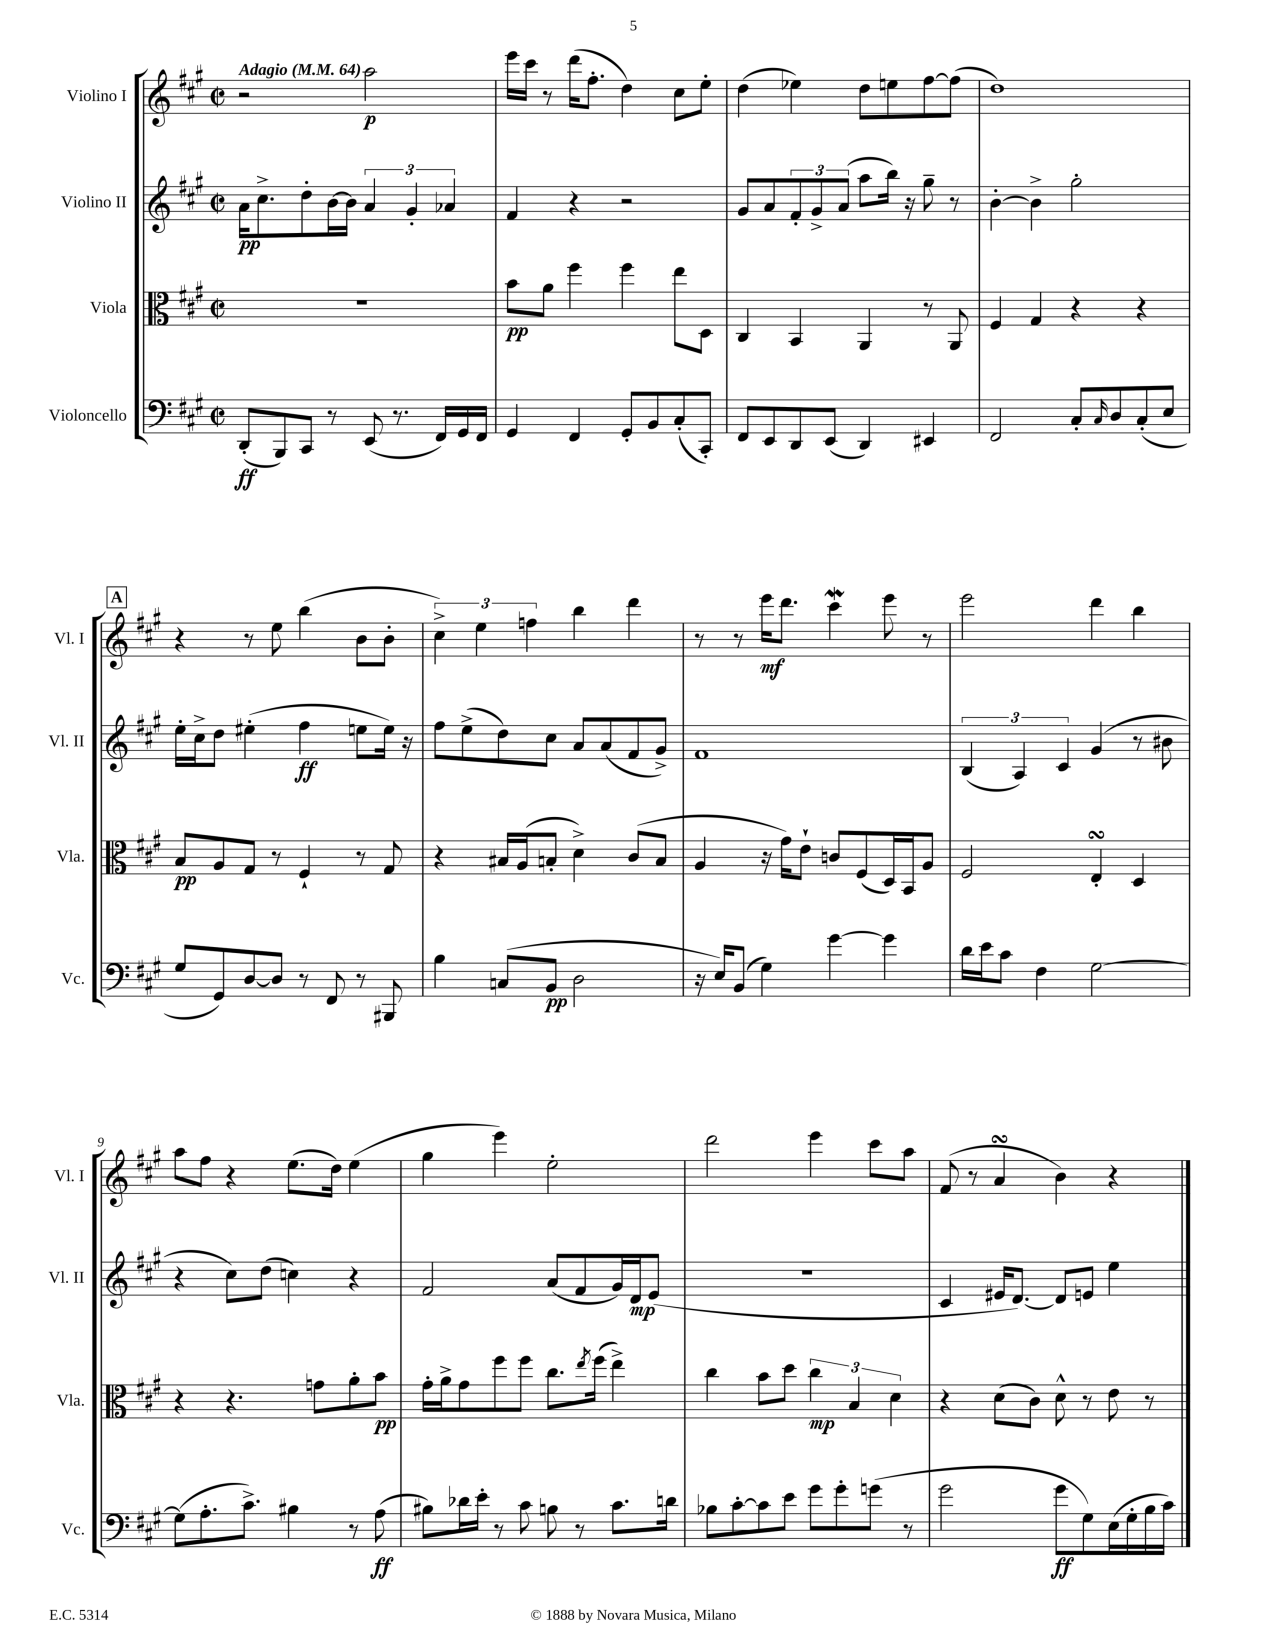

**kern	**dynam	**kern	**dynam	**kern	**dynam	**kern	**dynam
*part4	*part4	*part3	*part3	*part2	*part2	*part1	*part1
*staff4	*staff4	*staff3	*staff3	*staff2	*staff2	*staff1	*staff1
*I"Violoncello	*	*I"Viola	*	*I"Violino II	*	*I"Violino I	*
*I'Vc.	*	*I'Vla.	*	*I'Vl. II	*	*I'Vl. I	*
*clefF4	*	*clefC3	*	*clefG2	*	*clefG2	*
*k[f#c#g#]	*	*k[f#c#g#]	*	*k[f#c#g#]	*	*k[f#c#g#]	*
*M2/2	*	*M2/2	*	*M2/2	*	*M2/2	*
*met(c|)	*	*met(c|)	*	*met(c|)	*	*met(c|)	*
*MM64	*	*MM64	*	*MM64	*	*MM64	*
=1	=1	=1	=1	=1	=1	=1	=1
!	!	!	!	!	!	!LO:TX:a:B:t=Adagio	!
(8DD'/L	ff	1r	.	16a\KL	pp	2r	.
.	.	.	.	8.cc#^\	.	.	.
8BBB/)	.	.	.	.	.	.	.
8CC#/J	.	.	.	8dd'\	.	.	.
8r	.	.	.	[16b\L	.	.	.
.	.	.	.	16b\JJ]	.	.	.
(8EE/	.	.	.	6a/	.	2aa\	p
8.r	.	.	.	.	.	.	.
.	.	.	.	6g#'/	.	.	.
16FF#/LL)	.	.	.	.	.	.	.
.	.	.	.	6a-X/	.	.	.
16GG#/	.	.	.	.	.	.	.
16FF#/JJ	.	.	.	.	.	.	.
=2	=2	=2	=2	=2	=2	=2	=2
4GG#/	.	8b\L	pp	4f#/	.	16eee\LL	.
.	.	.	.	.	.	16ccc#\JJ	.
.	.	8a\J	.	.	.	8r	.
4FF#/	.	4ff#\	.	4r	.	(16ddd\KL	.
.	.	.	.	.	.	8.ff#'\J	.
8GG#'/L	.	4ff#\	.	2r	.	4dd\)	.
8BB/	.	.	.	.	.	.	.
(8C#'/	.	8ee\L	.	.	.	8cc#\L	.
8CC#'/J)	.	8D\J	.	.	.	8ee'\J	.
=3	=3	=3	=3	=3	=3	=3	=3
8FF#/L	.	4C#/	.	8g#/L	.	(4dd\	.
8EE/	.	.	.	8a/	.	.	.
8DD/	.	4BB/	.	12f#'/	.	4ee-X\)	.
.	.	.	.	12g#^/	.	.	.
(8EE/J	.	.	.	.	.	.	.
.	.	.	.	(12a/J	.	.	.
4DD/)	.	4AA/	.	8aa\L	.	8dd\L	.
.	.	.	.	16bb\Jk)	.	8een\	.
.	.	.	.	16r	.	.	.
4EE#X/	.	8r	.	8gg#~\	.	[8ff#\	.
.	.	8AA/	.	8r	.	(8ff#\J]	.
=4	=4	=4	=4	=4	=4	=4	=4
2FF#/	.	4F#/	.	[4b'\	.	1dd)	.
.	.	4G#/	.	4b^\]	.	.	.
8C#'/L	.	4r	.	2gg#'\	.	.	.
16qqC#/	.	.	.	.	.	.	.
8D/	.	.	.	.	.	.	.
(8C#'/	.	4r	.	.	.	.	.
8E/J	.	.	.	.	.	.	.
!!LO:LB:g=z
!!LO:REH:place=s1:t=A
=5	=5	=5	=5	=5	=5	=5	=5
8G#/L	.	8B/L	pp	16ee'\LL	.	4r	.
.	.	.	.	16cc#^\J	.	.	.
8GG#/)	.	8A/	.	8dd\J	.	.	.
[8D/	.	8G#/J	.	(4ee#X'\	.	8r	.
8D/J]	.	8r	.	.	.	8ee\	.
8r	.	4F#`/	.	4ff#\	ff	(4bb\	.
8FF#/	.	.	.	.	.	.	.
8r	.	8r	.	8een\L	.	8b\L	.
8BBB#X/	.	8G#/	.	16ee\Jk)	.	8b'\J	.
.	.	.	.	16r	.	.	.
=6	=6	=6	=6	=6	=6	=6	=6
4B\	.	4r	.	8ff#\L	.	6cc#^\)	.
.	.	.	.	(8ee^\	.	.	.
.	.	.	.	.	.	6ee\	.
(8Cn/L	.	16B#X/LL	.	8dd\)	.	.	.
.	.	(16A/J	.	.	.	.	.
.	.	.	.	.	.	6ffn\	.
8BB/J	pp	8Bn'/J	.	8cc#\J	.	.	.
2D\	.	4d^\)	.	8a/L	.	4bb\	.
.	.	.	.	(8a/	.	.	.
.	.	(8c#/L	.	8f#/	.	4ddd\	.
.	.	8B/J	.	8g#^/J)	.	.	.
=7	=7	=7	=7	=7	=7	=7	=7
16r	.	4A/	.	1f#	.	8r	.
16E/KL)	.	.	.	.	.	.	.
(8BB/J	.	.	.	.	.	8r	.
4G#\)	.	16r	.	.	.	16eee\KL	mf
.	.	16g#\KL)	.	.	.	8.ddd\J	.
.	.	8e`\J	.	.	.	.	.
[4g#\	.	8cn/L	.	.	.	4ccc#W\	.
.	.	(8F#/	.	.	.	.	.
4g#\]	.	16D/L)	.	.	.	8eee\	.
.	.	16BB/J	.	.	.	.	.
.	.	8A/J	.	.	.	8r	.
=8	=8	=8	=8	=8	=8	=8	=8
16d\LL	.	2F#/	.	(6B/	.	2eee\	.
16e\J	.	.	.	.	.	.	.
8c#\J	.	.	.	.	.	.	.
.	.	.	.	6A/)	.	.	.
4F#\	.	.	.	.	.	.	.
.	.	.	.	6c#/	.	.	.
[2G#\	.	4EsSSS'/	.	(4g#/	.	4ddd\	.
.	.	4D/	.	8r	.	4bb\	.
.	.	.	.	8b#X\	.	.	.
!!LO:LB:g=z
=9	=9	=9	=9	=9	=9	=9	=9
(8G#\L]	.	4r	.	4r	.	8aa\L	.
8.A'\	.	.	.	.	.	8ff#\J	.
.	.	4.r	.	8cc#\L)	.	4r	.
8.c#^\J)	.	.	.	.	.	.	.
.	.	.	.	(8dd\J	.	.	.
4B#X\	.	.	.	4ccn\)	.	(8.ee\L	.
.	.	8gn\L	.	.	.	.	.
.	.	.	.	.	.	16dd\Jk)	.
8r	.	8a'\	.	4r	.	(4ee\	.
(8A\	ff	8b\J	pp	.	.	.	.
=10	=10	=10	=10	=10	=10	=10	=10
8B#X\L)	.	16g#'\LL	.	2f#/	.	4gg#\	.
.	.	16a^\J	.	.	.	.	.
16d-X\L	.	8g#\	.	.	.	.	.
16e'\JJ	.	.	.	.	.	.	.
8r	.	8ff#\	.	.	.	4eee\)	.
8c#\	.	8ff#\J	.	.	.	.	.
8Bn\	.	8.cc#\L	.	(8a/L	.	2ee'\	.
8r	.	.	.	8f#/	.	.	.
.	.	8qee/	.	.	.	.	.
.	.	(16ff#\Jk	.	.	.	.	.
8.c#\L	.	4ee^\)	.	16g#/L)	.	.	.
.	.	.	.	16d/J	mp	.	.
.	.	.	.	(8e/J	.	.	.
16dn\Jk	.	.	.	.	.	.	.
=11	=11	=11	=11	=11	=11	=11	=11
8B-X\L	.	4cc#\	.	1r	.	2ddd\	.
[8c#'\	.	.	.	.	.	.	.
8c#\]	.	8b\L	.	.	.	.	.
8e\J	.	8dd\J	.	.	.	.	.
8g#\L	.	6cc#\	mp	.	.	4eee\	.
8g#'\	.	.	.	.	.	.	.
.	.	6B/	.	.	.	.	.
(8gn\J	.	.	.	.	.	8ccc#\L	.
.	.	6d\	.	.	.	.	.
8r	.	.	.	.	.	8aa\J	.
=12	=12	=12	=12	=12	=12	=12	=12
2g#\	.	4r	.	4c#/	.	(8f#/	.
.	.	.	.	.	.	8r	.
.	.	(8d\L	.	16e#X/KL	.	4asSSs/	.
.	.	.	.	[8.d/J)	.	.	.
.	.	8c#\J)	.	.	.	.	.
8g#\L	ff	8d^^\	.	8d/L]	.	4b\)	.
8G#\)	.	8r	.	8en/J	.	.	.
(16E\L	.	8e\	.	4ee\	.	4r	.
16G#'\	.	.	.	.	.	.	.
16B\	.	8r	.	.	.	.	.
16c#\JJ)	.	.	.	.	.	.	.
==	==	==	==	==	==	==	==
*-	*-	*-	*-	*-	*-	*-	*-
